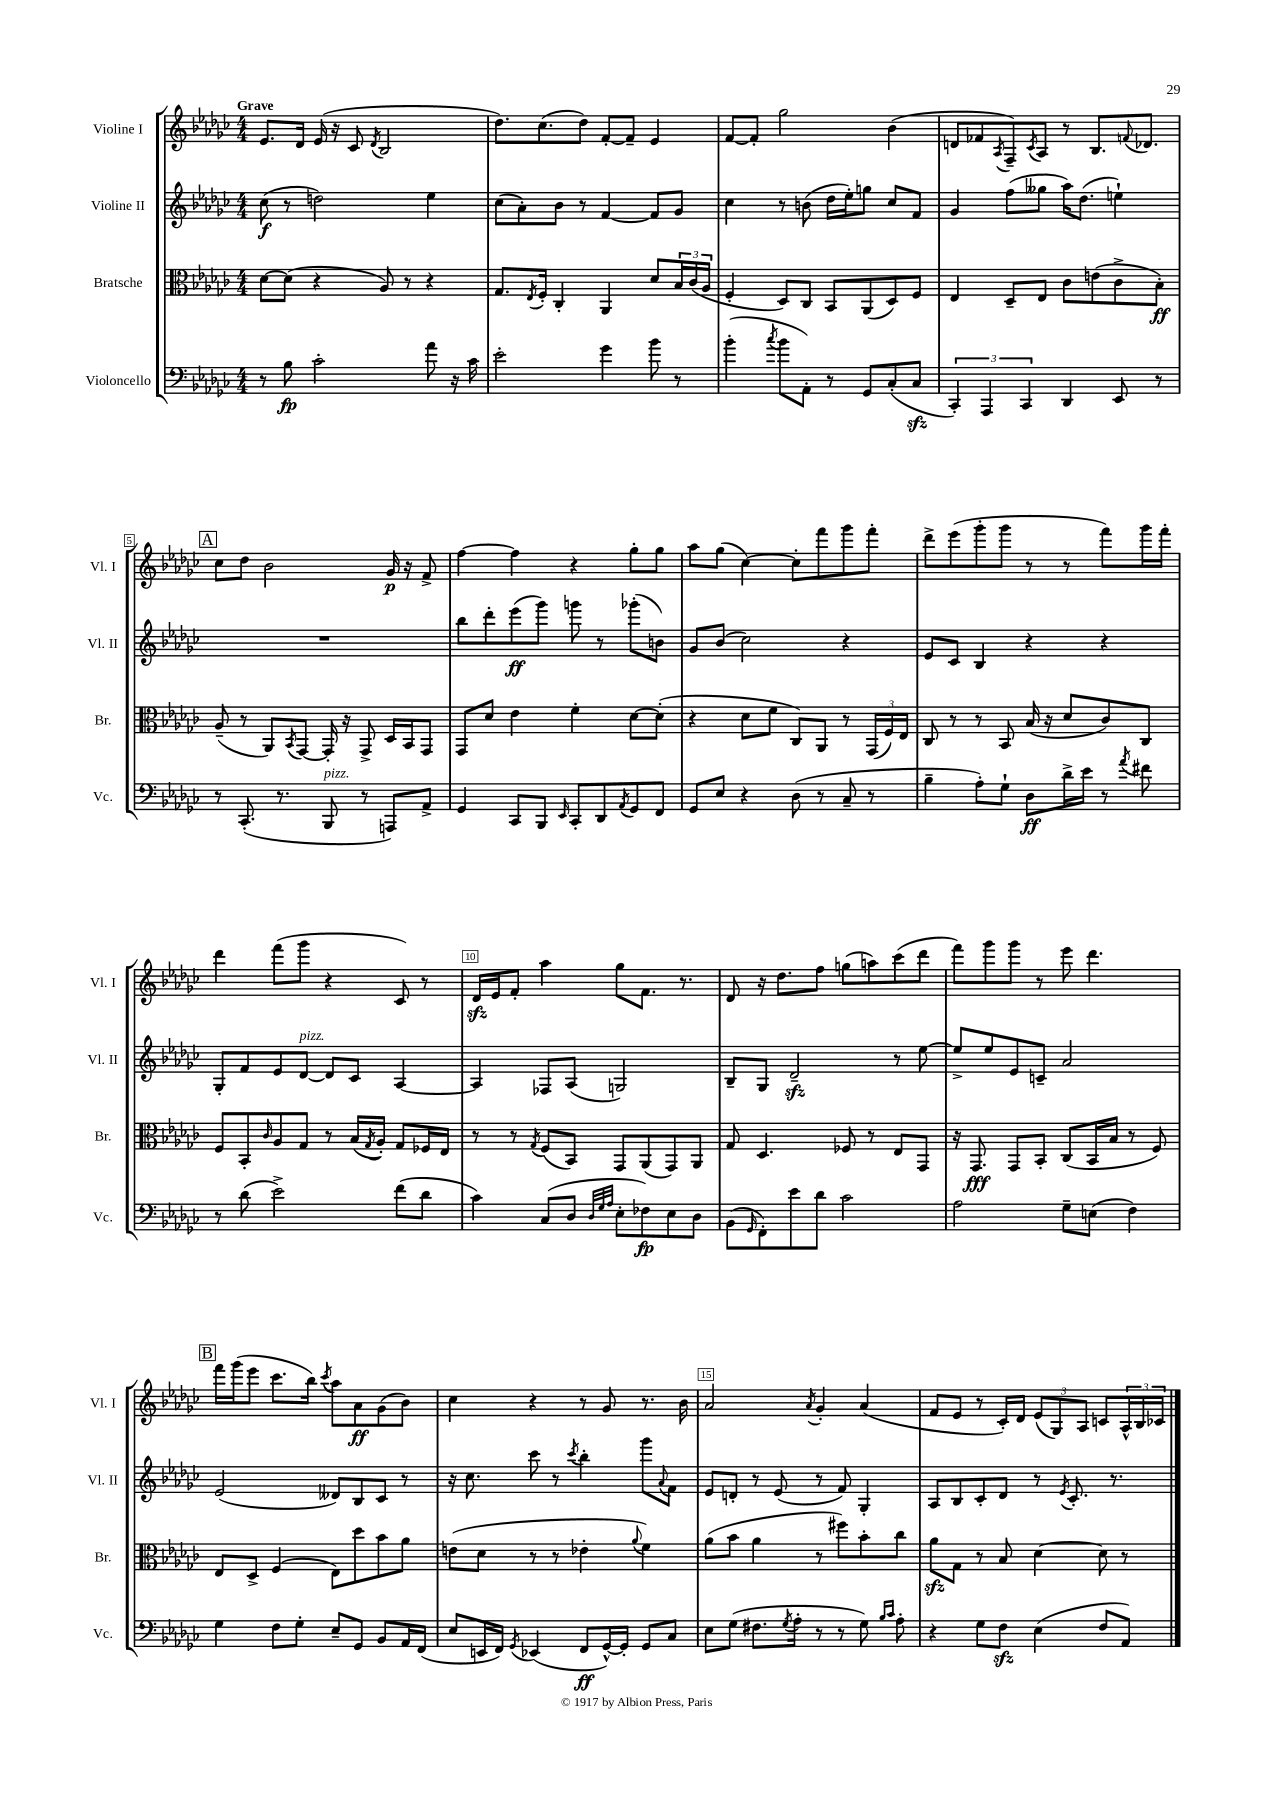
<<
\new StaffGroup <<
\new Staff = "s0" \with { instrumentName = "Violine I" shortInstrumentName = "Vl. I" } {
    \clef treble \key ges \major \numericTimeSignature \time 4/4 \tempo "Grave"
    ees'8. des'16 ees'16( r16 ces'8 \acciaccatura { des'8 } bes2 |
    des''8.) ces''8.( des''8) f'8~-. f'8-- ees'4 |
    f'8~ f'8-. ges''2 bes'4( |
    d'8 fes'8 \acciaccatura { aes8 } f8--) \acciaccatura { ces'8 } aes8 r8 bes8. \appoggiatura { f'8 } des'8. |
    \mark \markup { \box "A" } ces''8 des''8 bes'2 ges'16\p r16 f'8-> |
    f''4~ f''4 r4 ges''8-. ges''8 |
    aes''8 ges''8( ces''4~) ces''8-. f'''8 ges'''8 f'''8-. |
    des'''8-> ees'''8( ges'''8-. ges'''8 r8 r8 f'''8) ges'''16 f'''16-. |
    des'''4 f'''8( ges'''8 r4 ces'8) r8 |
    des'16\sfz ees'16 f'8-. aes''4 ges''8 f'8. r8. |
    des'8 r16 des''8. f''8 g''8( a''8) ces'''8( des'''8 |
    f'''8) ges'''8 ges'''8 r8 ees'''8 des'''4. |
    \mark \markup { \box "B" } f'''16 ges'''16( ees'''8 ces'''8. bes''16) \acciaccatura { ces'''8 } aes''8 aes'8\ff ges'8( bes'8) |
    ces''4 r4 r8 ges'8 r8. bes'16 |
    aes'2 \acciaccatura { aes'8 } ges'4-. aes'4( |
    f'8 ees'8 r8 ces'16-.) des'16 \tuplet 3/2 { ees'8( ges8) aes8 } c'8 \tuplet 3/2 { aes16-^ bes16 ces'16 } \bar "|." |
}
\new Staff = "s1" \with { instrumentName = "Violine II" shortInstrumentName = "Vl. II" } {
    \clef treble \key ges \major \numericTimeSignature \time 4/4
    ces''8\f( r8 d''2) ees''4 |
    ces''8( aes'8-.) bes'8 r8 f'4~ f'8 ges'8 |
    ces''4 r8 b'8( des''16 ees''16-.) g''8 ces''8 f'8 |
    ges'4 f''8( geses''8 aes''16) des''8.( e''4-!) |
    \mark \markup { \box "A" } R1 |
    bes''8 des'''8-. ees'''8\ff( ges'''8) g'''8 r8 ges'''8-.( b'8) |
    ges'8 bes'8( ces''2) r4 |
    ees'8 ces'8 bes4 r4 r4 |
    ges8-. f'8 ees'8 des'8~^\markup { \italic "pizz." } des'8 ces'8 aes4~ |
    aes4 fes8 aes8( g2) |
    bes8-- ges8 des'2--\sfz r8 ees''8~ |
    ees''8-> ees''8 ees'8 c'8-- aes'2 |
    \mark \markup { \box "B" } ees'2( deses'8) bes8 ces'8 r8 |
    r16 ces''8. ces'''8 r8 \acciaccatura { ces'''8 } bes''4-. ges'''8 \appoggiatura { aes'8 } f'8 |
    ees'8 d'8-. r8 ees'8( r8 f'8) ges4-. |
    aes8 bes8 ces'8-. des'8 r8 \acciaccatura { ees'8 } ces'8.-. r8. \bar "|." |
}
\new Staff = "s2" \with { instrumentName = "Bratsche" shortInstrumentName = "Br." } {
    \clef alto \key ges \major \numericTimeSignature \time 4/4
    des'8~ des'8( r4 aes8) r8 r4 |
    ges8. \acciaccatura { ees8 } f16-. ces4-. aes,4 des'8 \tuplet 3/2 { bes16 ces'16( aes16 } |
    f4-. des8) ces8 bes,8 aes,8( des8) f8 |
    ees4 des8-- ees8 ces'8 e'8( ces'8-> bes8-.\ff) |
    \mark \markup { \box "A" } aes8--( r8 aes,8) \acciaccatura { bes,8 } ges,8~ ges,16-. r16 ges,8-> des16 bes,16 ges,8 |
    ges,8 des'8 ees'4 f'4-. des'8~ des'8-.( |
    r4 des'8 f'8 ces8) aes,8 r8 \tuplet 3/2 { ges,16( f16) ees16 } |
    ces8 r8 r8 bes,8 bes16( r16 des'8 ces'8) ces8 |
    f8 bes,8-. \grace { ces'16 } aes8 ges8 r8 bes16( \acciaccatura { ges8 } aes16-.) ges8 fes16 ees16 |
    r8 r8 \acciaccatura { ges8 } f8( bes,8) ges,8 aes,8( ges,8) aes,8 |
    ges8 des4. fes8 r8 ees8 ges,8 |
    r16 ges,8.\fff ges,8 bes,8-. ces8( bes,16 bes16 r8 f8) |
    \mark \markup { \box "B" } ees8 des8-> f4( ees8) des''8 bes'8 aes'8 |
    e'8( des'8 r8 r8 ees'4-. \appoggiatura { aes'8 } f'4) |
    aes'8( bes'8 aes'4 r8 fis''8) bes'8-. ces''8 |
    aes'8\sfz ges8 r8 bes8 des'4~ des'8 r8 \bar "|." |
}
\new Staff = "s3" \with { instrumentName = "Violoncello" shortInstrumentName = "Vc." } {
    \clef bass \key ges \major \numericTimeSignature \time 4/4
    r8 bes8\fp ces'2-. aes'8 r16 ces'16 |
    ees'2-. ges'4 bes'8 r8 |
    bes'4-.( \acciaccatura { ces''8 } bes'8 aes,8-.) r8 ges,8 ces8-.( ces8\sfz |
    \tuplet 3/2 { ces,4-.) aes,,4 ces,4 } des,4 ees,8 r8 |
    \mark \markup { \box "A" } r8 ces,8.-.( r8. bes,,8^\markup { \italic "pizz." } r8 a,,8) aes,8-> |
    ges,4 ces,8 bes,,8 \grace { ees,16 } ces,8-. des,8 \acciaccatura { aes,8 } ges,8 f,8 |
    ges,8 ees8 r4 des8( r8 ces8-- r8 |
    bes4-- aes8-.) ges8-! des8\ff des'16-> ees'16 r8 \acciaccatura { aes'8 } fis'8 |
    r8 des'8( ees'2->) f'8( des'8 |
    ces'4) ces8( des8 \grace { des32 ges32 aes32 } ees8-. fes8\fp) ees8 des8 |
    bes,8( \grace { ges,16 } f,8-.) ees'8 des'8 ces'2 |
    aes2 ges8-- e8( f4) |
    \mark \markup { \box "B" } ges4 f8 ges8-. ees8-- ges,8 bes,8 aes,16 f,16( |
    ees8 e,16 f,16) \acciaccatura { ges,8 } ees,4( f,8\ff ges,16~-^) ges,16-. ges,8 ces8 |
    ees8 ges8( fis8. \acciaccatura { ges8 } aes16-. r8 r8 ges8) \grace { bes16 ces'16 } aes8-. |
    r4 ges8 f8\sfz ees4( f8 aes,8) \bar "|." |
}
>>
>>
\layout { \context { \Score \override BarNumber.break-visibility = ##(#f #t #t) barNumberVisibility = #(every-nth-bar-number-visible 5) \override BarNumber.stencil = #(make-stencil-boxer 0.1 0.3 ly:text-interface::print) } }
